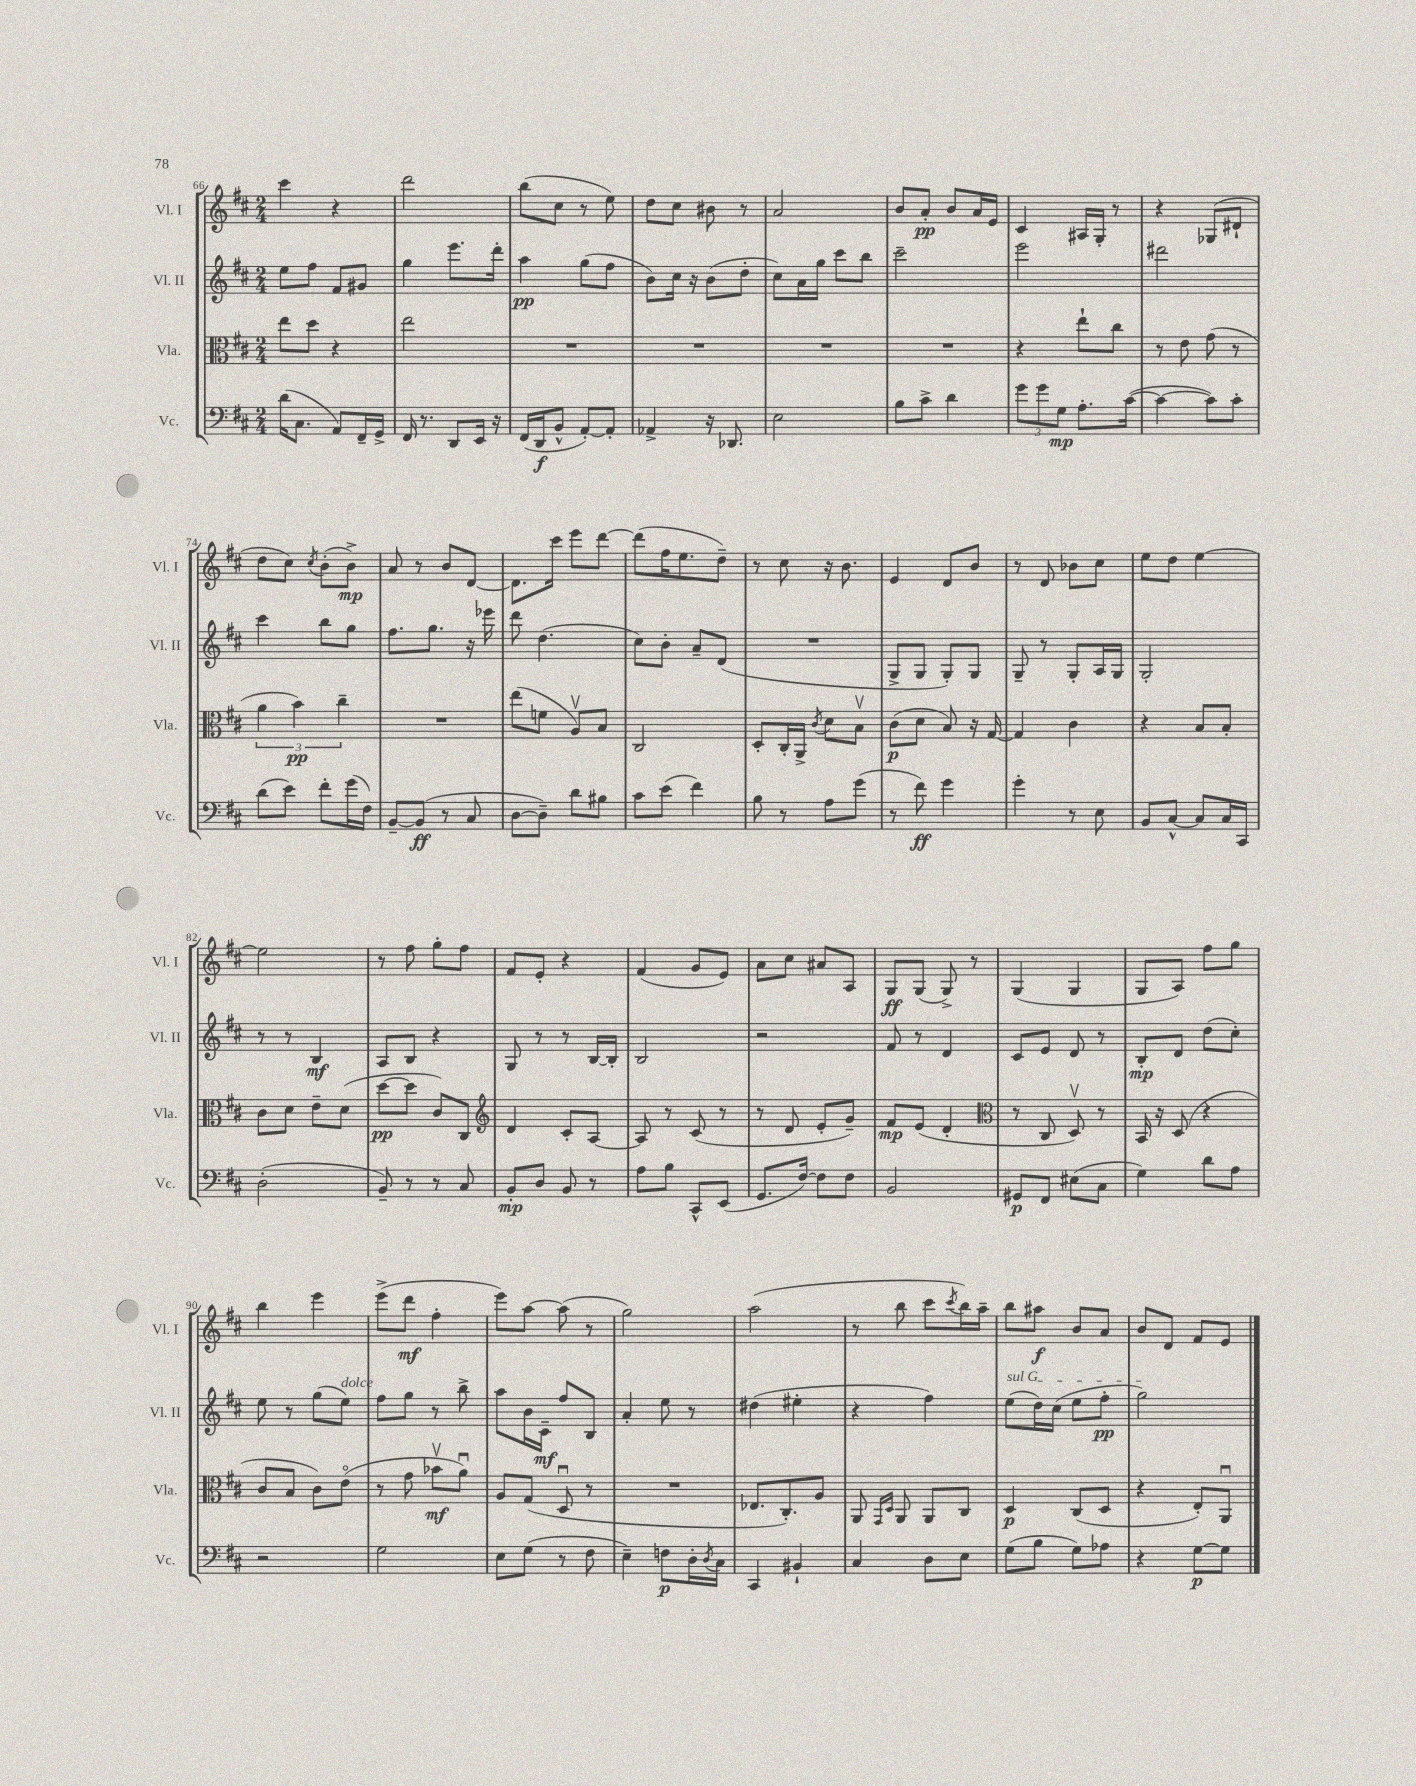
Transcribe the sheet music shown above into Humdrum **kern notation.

**kern	**kern	**kern	**kern
*staff4	*staff3	*staff2	*staff1
*clefF4	*clefC3	*clefG2	*clefG2
*k[f#c#]	*k[f#c#]	*k[f#c#]	*k[f#c#]
*M2/4	*M2/4	*M2/4	*M2/4
(16d\LK	8ee\L	8ee\L	4ccc#\
8.C#\J	.	.	.
.	8dd\J	8ff#\J	.
8AA/L)	4r	8f#/L	4r
16FF#~/L	.	8g#/J	.
16GG^/JJ	.	.	.
=	=	=	=
16FF#/	2ee\	4gg\	2ddd\
8.r	.	.	.
8DD/L	.	8.eee\L	.
16EE/Jk	.	.	.
16r	.	16ddd'\Jk	.
=	=	=	=
(16FF#/LL	2r	4aa\	(8bb\L
16DD/J	.	.	.
8BB^^/J	.	.	8cc#\J
[8AA'/L)	.	(8gg\L	8r
8AA'/]J	.	8ff#\J	8ee\)
=	=	=	=
4AA-^/	2r	8b\L)	8dd\L
.	.	16cc#\Jk	8cc#\J
.	.	16r	.
16r	.	(8b\L	8b#\
8.DD-/	.	.	.
.	.	8dd'\J	8r
=	=	=	=
2E\	2r	8cc#\L)	2a/
.	.	16a\L	.
.	.	16gg\JJ	.
.	.	8ccc#\L	.
.	.	8bb\J	.
=	=	=	=
8B\L	2r	2ccc#~\	8b/L
8c#^\J	.	.	8a'/J
4d\	.	.	8b/L
.	.	.	16a/L
.	.	.	16e/JJ
=	=	=	=
12g\L	4r	2eee\	4c#/
12g\	.	.	.
12G\J	.	.	.
8.A'\L	8ee`\L	.	16A#/LL
.	.	.	16G'/JJ
.	8cc#\J	.	8r
([16c#\Jk	.	.	.
=	=	=	=
4c#\_	8r	2ddd#\	4r
.	8e\	.	.
8c#\]L)	(8g\	.	(8G-/L
8c#'\J	8r	.	8d#`/J
=	=	=	=
(8d\L	6a\	4ccc#\	8dd\L
8e\J)	.	.	8cc#\J)
.	6b\)	.	.
.	.	.	8qcc#/
8f#'\L	.	8bb\L	(8b'\L
.	6cc#~\	.	.
(16g\L	.	8gg\J	8b^\J)
16F#\JJ)	.	.	.
=	=	=	=
[8BB~/L	2r	8.ff#\L	8a/
(8BB/]J	.	.	8r
.	.	8.gg\J	.
8r	.	.	8b/L
8C#/	.	16r	[8d/J
.	.	16eee-\	.
=	=	=	=
[8D\L	(8ee\L	8ddd\	8.d\]L
8D~\]J)	8f\J	(4.dd\	.
.	.	.	16ccc#\Jk
8d\L	8Av/L)	.	8eee\L
8B#\J	8B/J	.	[8ddd\J
=	=	=	=
8c#\L	2C#/	8cc#\L)	(8ddd\]L
(8e\J	.	8b'\J	16ff#\K
.	.	.	8.ee\
4f#\)	.	8a~/L	.
.	.	(8d/J	8dd~\J)
=	=	=	=
8B\	8D'/L	2r	8r
8r	16C#'/L	.	8cc#\
.	16AA^/JJ	.	.
.	8qc#/	.	.
8A\L	8d\L	.	16r
.	.	.	8.b\
(8g\J	8Bv\J	.	.
=	=	=	=
8r	(8c#\L	8G^/L	4e/
8f#\)	8d\J	8G/J	.
4g\	8B/)	8G'/L)	8d/L
.	16r	8G/J	8b/J
.	[16G/	.	.
=	=	=	=
4g'\	4G/]	8G~/	8r
.	.	8r	8d/
8r	4c#\	8G'/L	8b-\L
8E\	.	16A/L	8cc#\J
.	.	16G/JJ	.
=	=	=	=
8BB/L	4r	2G'/	8ee\L
[8C#^^/J	.	.	8dd\J
8C#/]L	8B/L	.	[4ee\
16C#/L	8B'/J	.	.
16CC#/JJ	.	.	.
=	=	=	=
(2D'\	8c#\L	8r	2ee\]
.	8d\J	8r	.
.	8e~\L	4B/	.
.	(8d\J	.	.
=	=	=	=
8BB~/)	[8dd\L	8A/L	8r
8r	8dd\]J	8B/J	8ff#\
8r	8c#/L)	4r	8gg'\L
8C#/	8C#/J	.	8ff#\J
=	=	=	=
*	*clefG2	*	*
8BB'/L	4d/	8G/	8f#/L
8D/J	.	8r	8e'/J
8BB/	8c#'/L	8r	4r
8r	[8A/J	[16B/LL	.
.	.	16B'/]JJ	.
=	=	=	=
8A\L	8A/]	2B/	(4f#/
8B\J	8r	.	.
8CC#^^/L	(8c#/	.	8g/L
(8EE/J	8r	.	8e/J)
=	=	=	=
8.GG/L	8r	2r	8a\L
.	8d/	.	8cc#\J
[16F#/Jk)	.	.	.
8F#\]L	8e'/L	.	8a#/L
8F#\J	8g~/J)	.	8A/J
=	=	=	=
2BB/	8f#/L	8f#/	8G/L
.	(8e/J	8r	(8G/J
.	4d'/	4d/	8G^/)
.	.	.	8r
=	=	=	=
*	*clefC3	*	*
8GG#/L	8r	8c#/L	(4G/
8FF#/J	8C#/	8e/J	.
(8E#\L	8Dv/)	8d/	4G/
8C#\J	8r	8r	.
=	=	=	=
4G\)	16BB/	8B'/L	8G/L
.	16r	.	.
.	(8D/	8d/J	8A/J)
8d\L	4r	(8dd\L	8ff#\L
8A\J	.	8cc#'\J)	8gg\J
=	=	=	=
2r	8c#/L	8ee\	4bb\
.	8B/J	8r	.
.	8c#\L)	(8gg\L	4eee\
.	(8eo\J	8ee\J)	.
=	=	=	=
2G\	8r	8ff#\L	(8eee^\L
.	8g\	8gg\J	8ddd\J
.	8b-v\L	8r	4ff#'\
.	8au\J)	8bb^\	.
=	=	=	=
8E\L	8A/L	8aa\L	8eee\L)
(8G\J	(8G/J	16b\L	[8aa\J
.	.	16c#~\JJ	.
8r	8Du/	8ff#/L	(8aa\]
8F#\	8r	8B/J	8r
=	=	=	=
4E~\)	2r	4a'/	2gg\)
8F\L	.	8ee\	.
16D'\L	.	8r	.
8qD/	.	.	.
16C#\JJ	.	.	.
=	=	=	=
4CC#/	8.E-/L	(4dd#\	(2aa\
.	8.C#'/)	.	.
4BB#`/	.	4ee#'\	.
.	8A/J	.	.
=	=	=	=
4C#/	8AA/	4r	8r
.	16qqGG/LL	.	.
.	16qqD/JJ	.	.
.	8AA/	.	8bb\
8D\L	8AA/L	4ff#\)	8ccc#\L
.	.	.	8qccc#/
8E\J	8C#/J	.	16bb\L)
.	.	.	16aa~\JJ
=	=	=	=
(8G\L	4D/	(8ee\L	8bb\L
8B\J	.	16dd\L)	8aa#\J
.	.	(16cc#\JJ	.
8G\L)	(8C#/L	8ee\L	8b/L
8A-\J	8D/J	8ff#'\J	8a/J
=	=	=	=
4r	4r	2gg\)	8b/L
.	.	.	8d/J
[8G\L	8E'/L)	.	8f#/L
8G\]J	8AAu/J	.	8e/J
==	==	==	==
*-	*-	*-	*-
